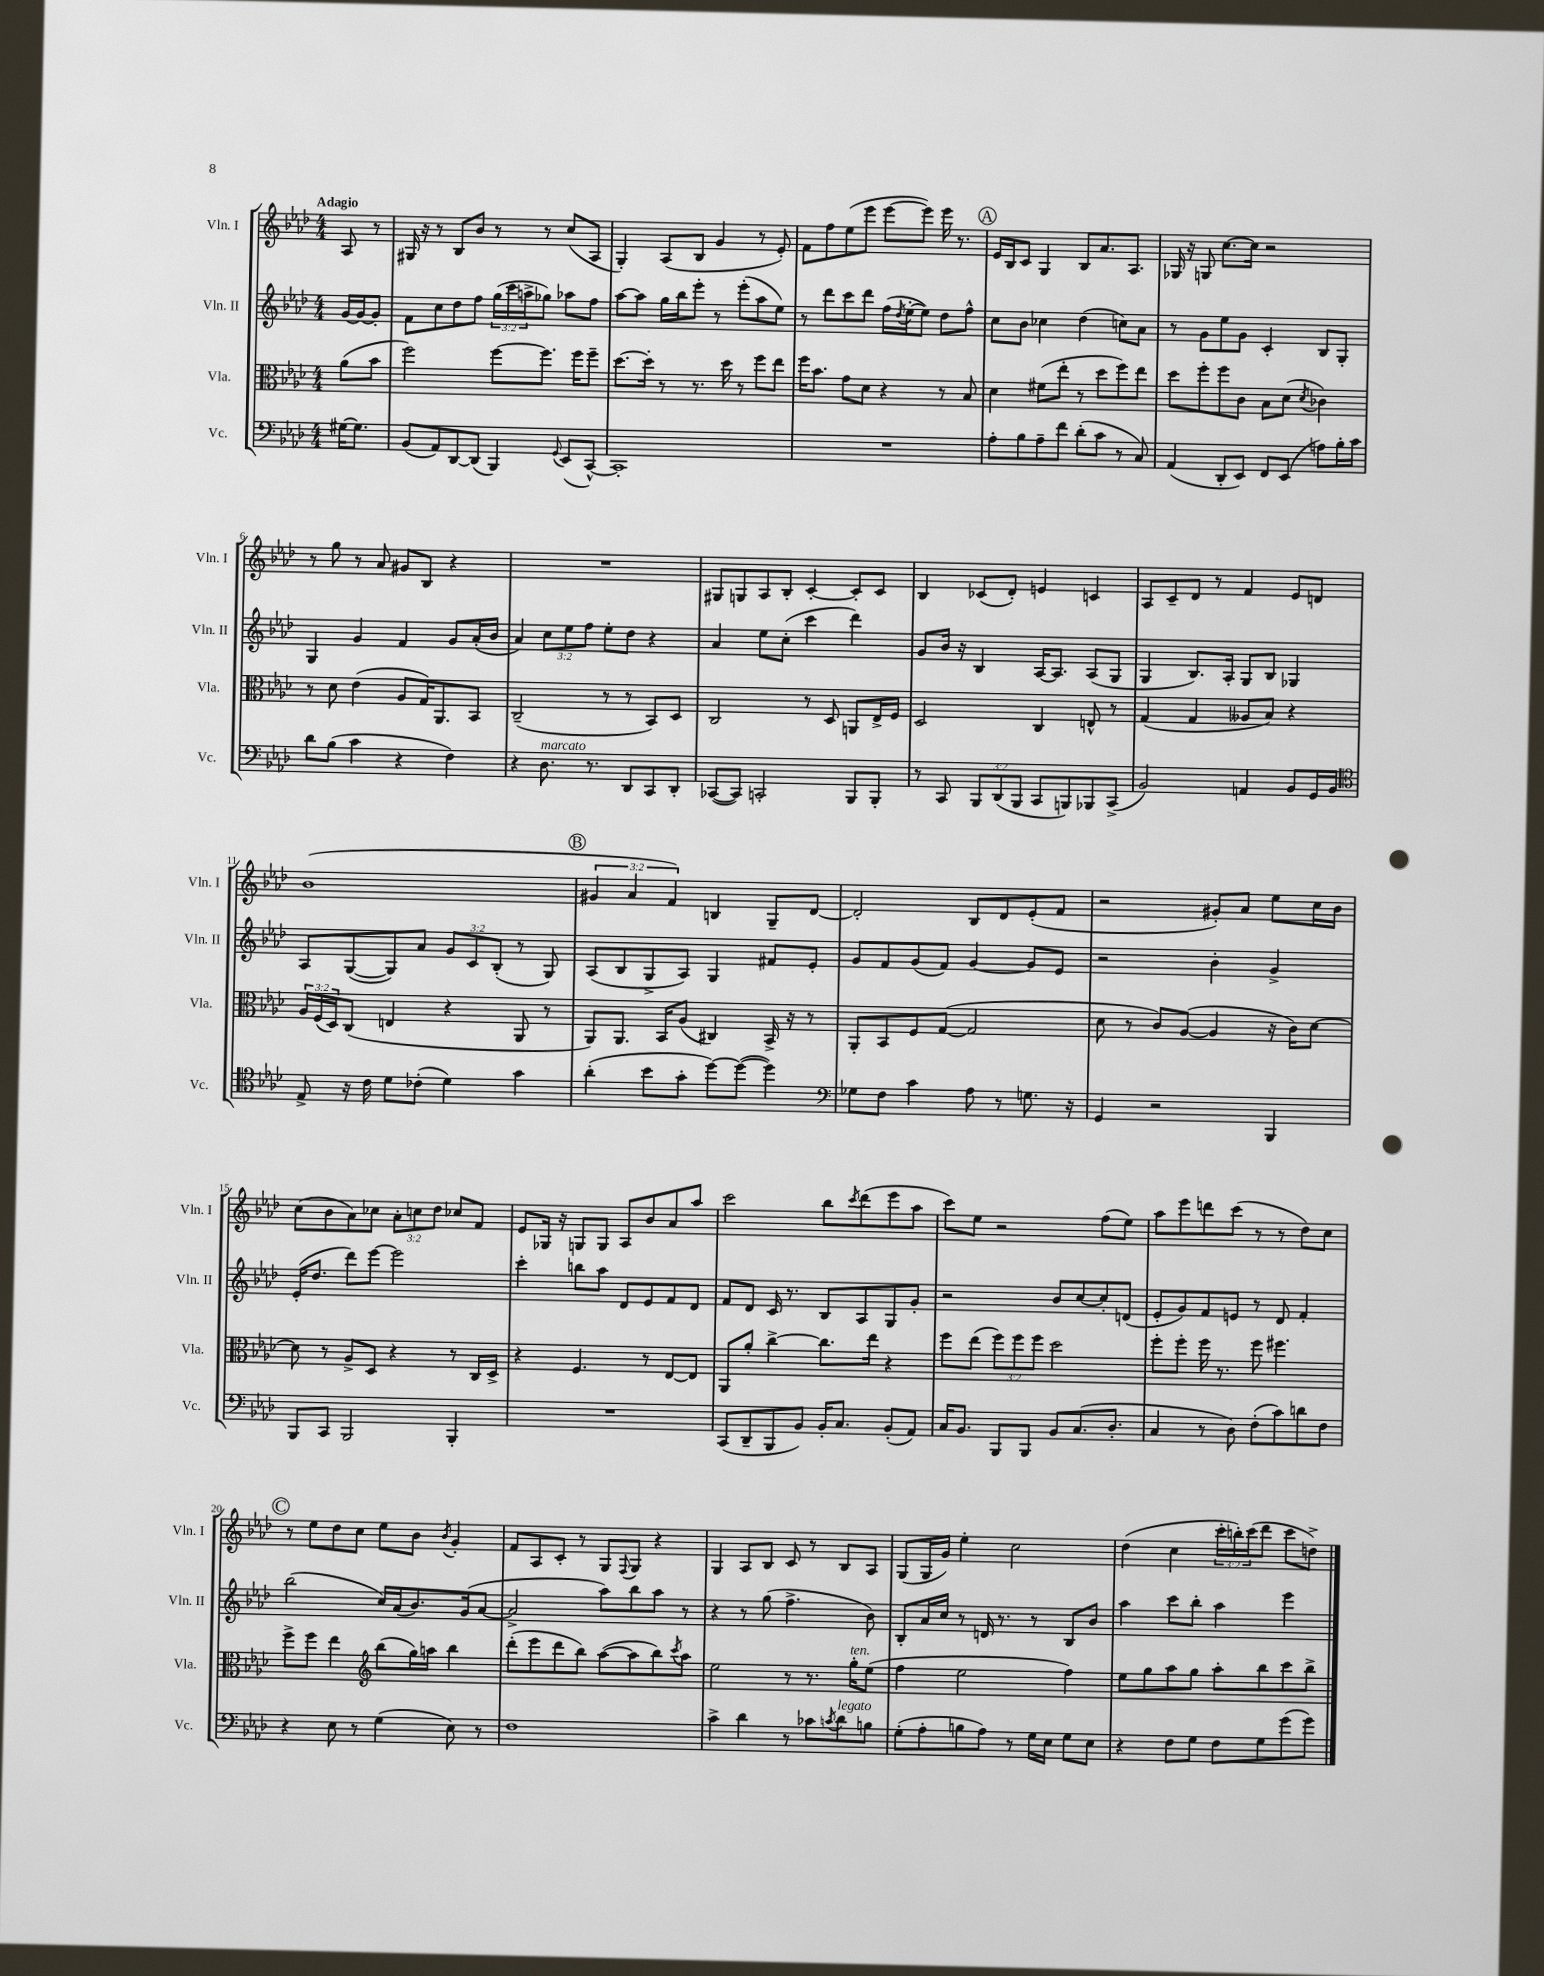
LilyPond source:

<<
\new StaffGroup <<
\new Staff = "s0" \with { instrumentName = "Vln. I" shortInstrumentName = "Vln. I" } {
    \clef treble \key aes \major \numericTimeSignature \time 4/4 \override Staff.TupletNumber.text = #tuplet-number::calc-fraction-text \partial 4 \tempo "Adagio"
    aes8 r8 |
    gis16 r16 r8 bes8 bes'8 r8 r8 c''8( aes8 |
    g4-.) aes8( bes8 g'4 r8 ees'8-.) |
    f'8 f''8 ees''8( ees'''8 ees'''8~ ees'''8) ees'''16 r8. |
    \mark \markup { \circle "A" } ees'16 bes16 c'8 g4 bes8 aes'8. aes8. |
    ges16 r16 g8 c''8.~ c''16 r2 |
    r8 g''8 r8 aes'8 gis'8 bes8 r4 |
    R1 |
    gis8 g8 aes8 bes8-. c'4~-. c'8-. c'8 |
    bes4 ces'8( des'8-.) e'4 c'4 |
    aes8 c'8-- des'8 r8 f'4 ees'8 d'8 |
    bes'1( |
    \mark \markup { \circle "B" } \tuplet 3/2 { gis'4 aes'4 f'4) } b4 g8-- des'8~ |
    des'2-. bes8 des'8 ees'8-.( f'8 |
    r2 gis'8-.) aes'8 ees''8 c''16 bes'16 |
    c''8( bes'8 aes'8) ces''8 \tuplet 3/2 { aes'8-. c''8 des''8 } ces''8 f'8 |
    ees'8 ges16 r16 g8 g8 aes8 bes'8 aes'8 aes''8 |
    c'''2 bes''8 \acciaccatura { c'''8 } des'''8( ees'''8 aes''8 |
    c'''8) ees''8 r2 f''8( ees''8) |
    aes''8 ees'''8 d'''8 c'''8( r8 r8 des''8) c''8 |
    \mark \markup { \circle "C" } r8 ees''8 des''8 c''8 ees''8 bes'8 \acciaccatura { bes'8 } g'4-. |
    f'8 aes8 c'8-. r8 g8 \appoggiatura { f8 } g8 r4 |
    g4 aes8 bes8 c'8 r8 bes8 aes8 |
    g8( g16 g'16) ees''4-. c''2 |
    des''4( c''4 \tuplet 3/2 { c'''16-. b''16-.) c'''16( } des'''8 c'''8 d''8->) \bar "|." |
}
\new Staff = "s1" \with { instrumentName = "Vln. II" shortInstrumentName = "Vln. II" } {
    \clef treble \key aes \major \numericTimeSignature \time 4/4 \override Staff.TupletNumber.text = #tuplet-number::calc-fraction-text \partial 4
    g'16~ g'16~ g'8-. |
    f'8 c''8 des''8 f''8 \tuplet 3/2 { g''16( c'''16 a''16-> } ges''8) aes''8 f''8 |
    aes''8~ aes''8 g''16 bes''16 ees'''8-. r8 ees'''8-.( aes''8 ees''8) |
    r8 des'''8 c'''8 des'''8 f''16( \acciaccatura { des''8 } ees''16~-. ees''8) des''8 f''8-^ |
    \mark \markup { \circle "A" } c''8 bes'8 ces''4 des''4( c''8) aes'8 |
    r8 g'8 ees''8 g'8 c'4-. bes8 g8-. |
    g4 g'4 f'4 g'8 aes'16-.( bes'16 |
    aes'4) \tuplet 3/2 { c''8 ees''8 f''8 } ees''8-. des''8 r4 |
    aes'4 ees''8 c''8-.( c'''4 des'''4) |
    g'8 bes'16 r16 bes4 aes16~ aes8. aes8( g8 |
    g4 bes8.) aes16-. g8 bes8 ges4 |
    aes8 g8~( g8) aes'8 \tuplet 3/2 { g'8 c'8 bes8-.( } r8 g8) |
    \mark \markup { \circle "B" } aes8( bes8 g8-> aes8) g4 fis'8 ees'8-. |
    g'8 f'8 g'8( f'8) g'4~ g'8 ees'8 |
    r2 bes'4-. g'4-> |
    ees'16-.( des''8. des'''8) ees'''8~ ees'''2 |
    c'''4-. b''8 aes''8 des'8 ees'8 f'8 des'8 |
    f'8 des'8 c'16 r8. bes8 aes8 g8 g'8-. |
    r2 bes'8 c''8~ c''8-. d'8( |
    ees'8-. g'8) f'8 e'8 r8 des'8 f'4-. |
    \mark \markup { \circle "C" } bes''2( c''16) aes'16( bes'8.) g'16( aes'8~ |
    aes'2-> aes''8) bes''8 aes''8 r8 |
    r4 r8 g''8( f''4.-> bes'8) |
    bes8-. aes'16 c''16 r8 d'16 r8. r8 bes8 bes'8 |
    aes''4 c'''8 bes''8-. aes''4 ees'''4 \bar "|." |
}
\new Staff = "s2" \with { instrumentName = "Vla." shortInstrumentName = "Vla." } {
    \clef alto \key aes \major \numericTimeSignature \time 4/4 \override Staff.TupletNumber.text = #tuplet-number::calc-fraction-text \partial 4
    aes'8( bes'8 |
    f''2) f''8~ f''8. f''16 f''8-- |
    des''8.~ des''16-. r8 r8. des''16 r8 f''8 ees''8 |
    f''16 bes'8. g'8 des'8 r4 r8 bes8 |
    \mark \markup { \circle "A" } des'4 fis'8( ees''8-. r8 des''8 f''8) ees''8 |
    des''8 f''8-. f''8 c'8 bes8 des'8( \acciaccatura { des'8 } ces'4) |
    r8 des'8 ees'4( aes8 g16) aes,8. bes,8 |
    c2--( r8 r8 bes,8) des8 |
    c2 r8 des8 a,8 ees16-> f16 |
    des2 c4 e8-^ r8 |
    g4( g4 aeses8 bes8) r4 |
    \tuplet 3/2 { aes16 f16( des16) } c8( e4 r4 aes,8 r8 |
    \mark \markup { \circle "B" } aes,8) aes,8. bes,16 aes8( cis4) bes,16-> r16 r8 |
    aes,8-. bes,8 f8 g8~( g2 |
    des'8 r8 c'8) aes8~( aes4 r16 c'16) des'8~ |
    des'8 r8 aes8-> des8 r4 r8 c16 des16-> |
    r4 f4. r8 ees8~ ees8 |
    aes,8 aes'8-. c''4~-> c''8. ees''16 r4 |
    f''8 ees''8( \tuplet 3/2 { f''8) f''8 f''8 } des''2 |
    f''8-. f''8-. f''16 r8. f''8 fis''4. |
    \mark \markup { \circle "C" } f''8-> f''8 ees''4 \clef treble bes''8( g''16) a''16 bes''4 |
    des'''8-.( ees'''8 des'''8 bes''8) aes''8~( aes''8 bes''8) \acciaccatura { c'''8 } aes''8 |
    ees''2 r8 r8. g''16-.^\markup { \italic "ten." } ees''8( |
    f''4 ees''2 f''4) |
    ees''8 g''8 aes''8 g''8 aes''8-. bes''8 c'''8 bes''8-> \bar "|." |
}
\new Staff = "s3" \with { instrumentName = "Vc." shortInstrumentName = "Vc." } {
    \clef bass \key aes \major \numericTimeSignature \time 4/4 \override Staff.TupletNumber.text = #tuplet-number::calc-fraction-text \partial 4
    gis16~ gis8. |
    bes,8( aes,8) des,8~ des,8( bes,,4) \appoggiatura { g,8 } ees,8( c,8~-^) |
    c,1-. |
    R1 |
    \mark \markup { \circle "A" } aes8-. bes8 aes8-- f'8 des'8-.( c'8 r8 c8) |
    aes,4( des,8-. ees,8) f,8 ees,8( a8) bes16-. c'16 |
    des'8 bes8( c'4 r4 f4) |
    r4 des8.^\markup { \italic "marcato" } r8. des,8 c,8 des,8-. |
    ces,8~( ces,8) c,2-. bes,,8 bes,,8-. |
    r8 c,8 \tuplet 3/2 { bes,,8 des,8( bes,,8 } c,8 b,,8) bes,,8 c,8->( |
    bes,2) a,4 bes,8 g,16 bes,16 |
    \clef tenor ees8-> r16 c'16 des'8 ces'8-.( des'4) g'4 |
    \mark \markup { \circle "B" } aes'4-.( bes'8 g'8-. des''8~) des''8~( des''4) |
    \clef bass ges8 f8 c'4 aes8 r8 g8. r16 |
    g,4 r2 bes,,4 |
    bes,,8 c,8 bes,,2 bes,,4-. |
    R1 |
    c,8( des,8-- bes,,8 bes,8) bes,16-. c8. bes,8-.( aes,8) |
    c16 bes,8. bes,,8 bes,,8 bes,8 c8.( des8.-. |
    c4 r8 des8) f8-.( c'8) d'8 f8 |
    \mark \markup { \circle "C" } r4 ees8 r8 g4( ees8) r8 |
    f1 |
    c'4-> des'4 r8 ces'8 \acciaccatura { c'8 } des'8^\markup { \italic "legato" } b8 |
    g8-.( aes8-. b8 aes8) r8 g16 ees16 g8 ees8 |
    r4 f8 g8 f8 g8 g'8( g'8) \bar "|." |
}
>>
>>
